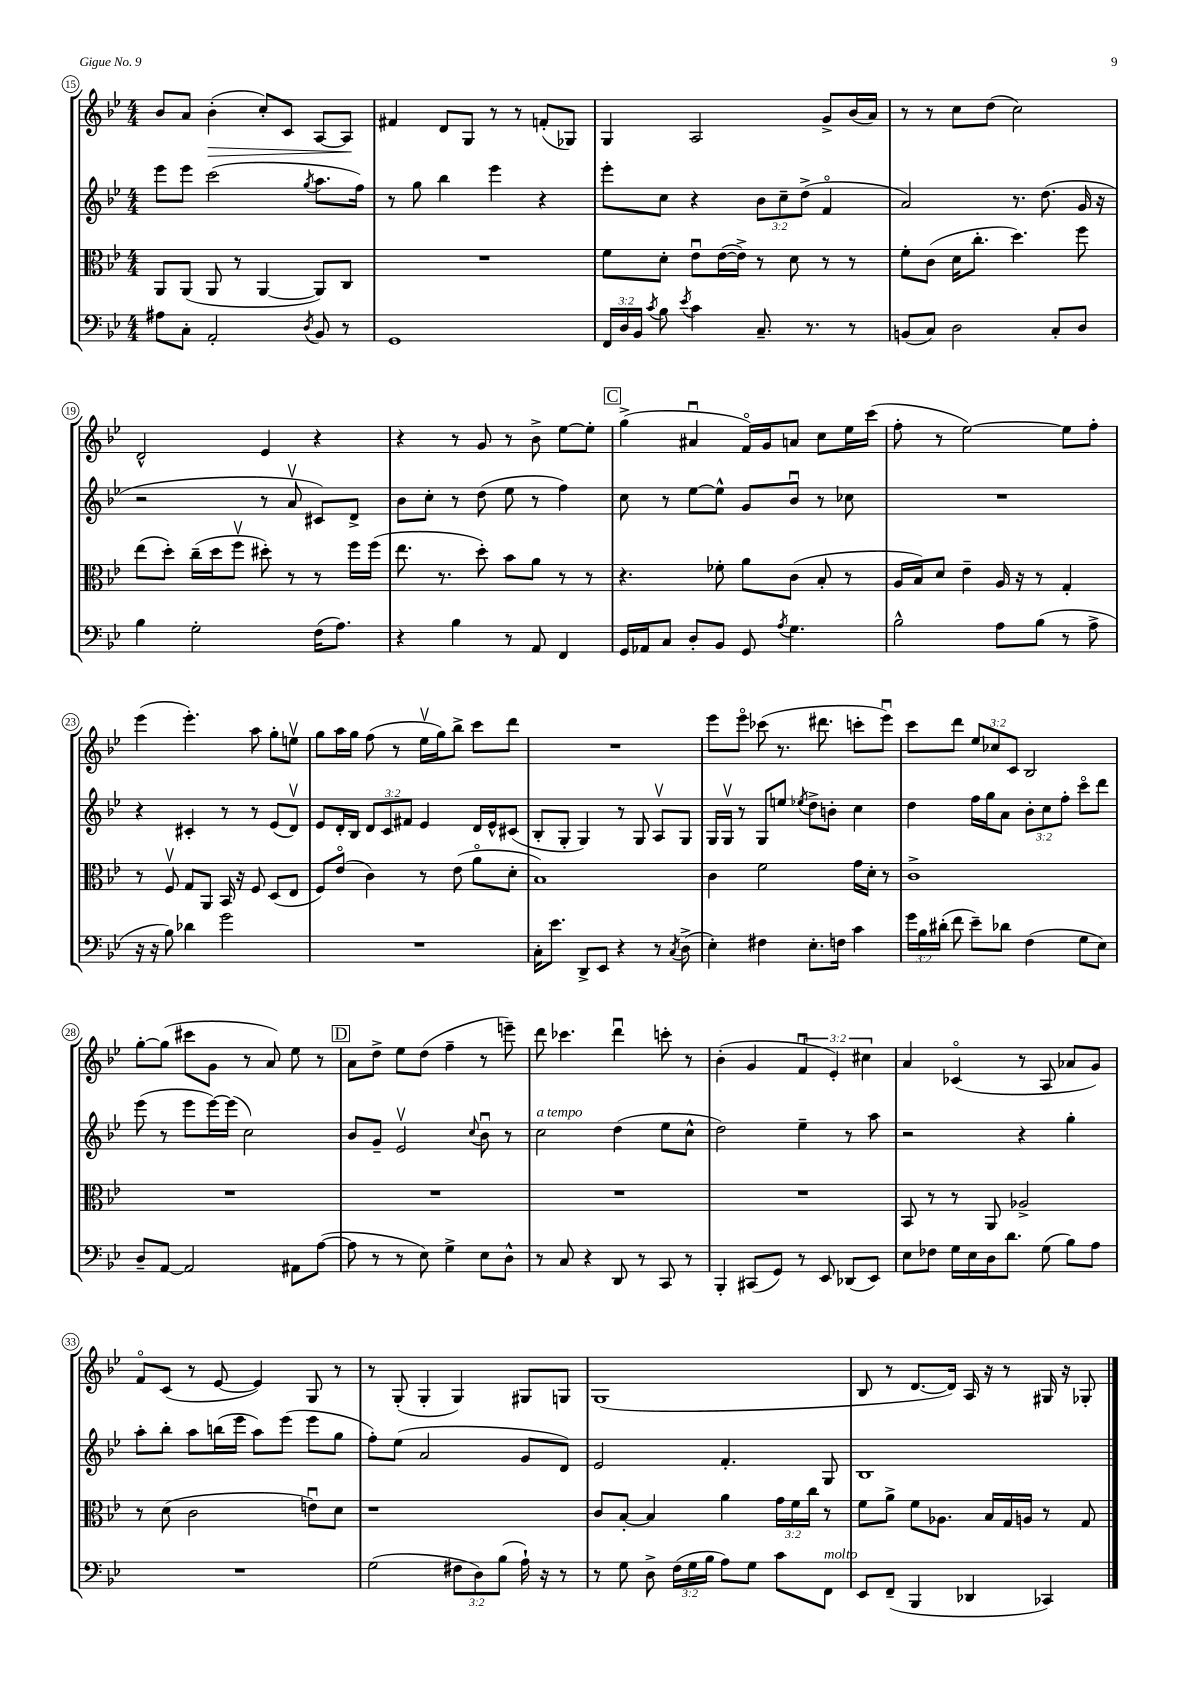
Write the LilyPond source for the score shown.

<<
\new StaffGroup <<
\new Staff = "s0" {
    \clef treble \key bes \major \numericTimeSignature \time 4/4 \override Staff.TupletNumber.text = #tuplet-number::calc-fraction-text
    \autoBeamOff bes'8[ a'8] bes'4-.\>( c''8[-.) c'8] a8[~ a8]\! |
    fis'4 d'8[ g8] r8 r8 f'8[-.( ges8]) |
    g4 a2 g'8[-> bes'16( a'16]) |
    r8 r8 c''8[ d''8]( c''2) |
    d'2-^ ees'4 r4 |
    r4 r8 g'8 r8 bes'8-> ees''8[~ ees''8]-. |
    \mark \markup { \box "C" } g''4->( ais'4\downbow f'16[\flageolet) g'16 a'8] c''8[ ees''16 c'''16]( |
    f''8-. r8 ees''2~) ees''8[ f''8]-. |
    ees'''4( ees'''4.-.) a''8 g''8[-. e''8]\upbow |
    g''8[ a''16 g''16] f''8( r8 ees''16[\upbow g''16) bes''8]-> c'''8[ d'''8] |
    R1 |
    ees'''8[ ees'''8]\flageolet ces'''8( r8. dis'''8. c'''8[-. ees'''8]\downbow) |
    c'''8[ d'''8] \tuplet 3/2 { ees''8[ ces''8 c'8] } bes2 |
    g''8[~-. g''8]( cis'''8[ g'8] r8 a'8) ees''8 r8 |
    \mark \markup { \box "D" } a'8[ d''8]-> ees''8[ d''8]( f''4-- r8 e'''8--) |
    d'''8 ces'''4. d'''4\downbow c'''8-. r8 |
    bes'4-.( g'4 \tuplet 3/2 { f'4\downbow ees'4-.) cis''4 } |
    a'4 ces'4\flageolet( r8 a8 aes'8[ g'8]) |
    f'8[\flageolet c'8]( r8 ees'8~ ees'4) g8 r8 |
    r8 g8-.( g4-. g4) gis8[ g8] |
    g1( |
    bes8 r8 d'8.[~ d'16]) a16 r16 r8 gis16 r16 ges8-. \bar "|." |
}
\new Staff = "s1" {
    \clef treble \key bes \major \numericTimeSignature \time 4/4 \override Staff.TupletNumber.text = #tuplet-number::calc-fraction-text
    \autoBeamOff ees'''8[ ees'''8] c'''2( \acciaccatura { g''8 } a''8.[ f''16]) |
    r8 g''8 bes''4 ees'''4 r4 |
    ees'''8[-. c''8] r4 \tuplet 3/2 { bes'8[ c''8-- d''8]->( } f'4\flageolet |
    a'2) r8. d''8.( g'16 r16 |
    r2 r8 a'8\upbow cis'8[) d'8]-> |
    bes'8[ c''8]-. r8 d''8( ees''8 r8 f''4) |
    \mark \markup { \box "C" } c''8 r8 ees''8[~ ees''8]-^ g'8[ bes'8]\downbow r8 ces''8 |
    R1 |
    r4 cis'4-. r8 r8 ees'8[( d'8]\upbow) |
    ees'8[ d'16-. bes16] \tuplet 3/2 { d'8[ c'8 fis'8] } ees'4 d'16[ ees'16-^ cis'8]( |
    bes8[-. g8]-. g4) r8 g8 a8[\upbow g8] |
    g16[ g16]\upbow r8 g8[ e''8] \acciaccatura { ees''8 } d''8[-> b'8]-. c''4 |
    d''4 f''16[ g''16 a'8] \tuplet 3/2 { bes'8[-. c''8 f''8]-. } c'''8[\flageolet d'''8] |
    ees'''8( r8 ees'''8[ ees'''16~) ees'''16]( c''2) |
    \mark \markup { \box "D" } bes'8[ g'8]-- ees'2\upbow \appoggiatura { c''8 } bes'8\downbow r8 |
    c''2^\markup { \italic "a tempo" } d''4( ees''8[ c''8]-^ |
    d''2) ees''4-- r8 a''8 |
    r2 r4 g''4-. |
    a''8[-. bes''8]-. a''8[ b''16( ees'''16] a''8[) ees'''8]( ees'''8[ g''8] |
    f''8[-.) ees''8]( a'2 g'8[ d'8]) |
    ees'2 f'4.-. g8 |
    bes1 \bar "|." |
}
\new Staff = "s2" {
    \clef alto \key bes \major \numericTimeSignature \time 4/4 \override Staff.TupletNumber.text = #tuplet-number::calc-fraction-text
    \autoBeamOff a,8[ a,8]( a,8 r8 a,4~ a,8[) c8] |
    R1 |
    f'8[ d'8]-. ees'8[\downbow ees'16~( ees'16]->) r8 d'8 r8 r8 |
    f'8[-. c'8]( d'16[ c''8.]-. d''4.) f''8 |
    ees''8[( d''8]-.) c''16[--( d''16 f''8]\upbow dis''8-.) r8 r8 f''16[ f''16]( |
    ees''8. r8. d''8-.) bes'8[ a'8] r8 r8 |
    \mark \markup { \box "C" } r4. fes'8-. a'8[ c'8]( bes8-. r8 |
    a16[ bes16) d'8] ees'4-- a16 r16 r8 g4-. |
    r8 f8\upbow g8[ a,8] bes,16 r16 f8 d8[( ees8] |
    f8[) ees'8]\flageolet( c'4) r8 ees'8( a'8[\flageolet d'8]-. |
    bes1) |
    c'4 f'2 g'16[ d'16]-. r8 |
    c'1-> |
    R1 |
    \mark \markup { \box "D" } R1 |
    R1 |
    R1 |
    bes,8 r8 r8 a,8 aes2-> |
    r8 d'8( c'2 e'8[\downbow) d'8] |
    r1 |
    c'8[ bes8]~-. bes4 a'4 \tuplet 3/2 { g'16[ f'16 c''16] } r8 |
    f'8[ a'8]-> f'8[ aes8.] bes16[ g16 a16] r8 g8 \bar "|." |
}
\new Staff = "s3" {
    \clef bass \key bes \major \numericTimeSignature \time 4/4 \override Staff.TupletNumber.text = #tuplet-number::calc-fraction-text
    \autoBeamOff ais8[ c8]-. a,2-. \acciaccatura { d8 } bes,8 r8 |
    g,1 |
    \tuplet 3/2 { f,16[ d16 bes,16] } \acciaccatura { c'8 } bes8 \acciaccatura { ees'8 } c'4 c8.-- r8. r8 |
    b,8[( c8]) d2 c8[-. d8] |
    bes4 g2-. f16[( a8.]) |
    r4 bes4 r8 a,8 f,4 |
    \mark \markup { \box "C" } g,16[ aes,16 c8] d8[-. bes,8] g,8 \acciaccatura { a8 } g4. |
    bes2-^ a8[ bes8]( r8 a8-> |
    r16 r16 bes8) des'4 g'2 |
    R1 |
    c16[-. ees'8.] d,8[-> ees,8] r4 r8 \acciaccatura { c8 } d8->( |
    ees4-.) fis4 ees8.[-. f16] c'4 |
    \tuplet 3/2 { g'16[ bes16 dis'16]-.( } f'8 ees'8[--) des'8] f4( g8[ ees8]) |
    d8[-- a,8]~ a,2 ais,8[ a8]~( |
    \mark \markup { \box "D" } a8 r8 r8 ees8) g4-> ees8[ d8]-^ |
    r8 c8 r4 d,8 r8 c,8 r8 |
    bes,,4-. cis,8[( g,8]) r8 ees,8 des,8[( ees,8]) |
    ees8[ fes8] g16[ ees16 d16 d'8.] g8( bes8[) a8] |
    R1 |
    g2( \tuplet 3/2 { fis8[ d8) bes8]( } a16-!) r16 r8 |
    r8 g8 d8-> \tuplet 3/2 { f16[( g16 bes16] } a8[) g8] c'8[ f,8]^\markup { \italic "molto" } |
    ees,8[ f,8]--( bes,,4 des,4 ces,4) \bar "|." |
}
>>
>>
\layout { \context { \Score currentBarNumber = #15 \override BarNumber.stencil = #(make-stencil-circler 0.1 0.3 ly:text-interface::print) } }
